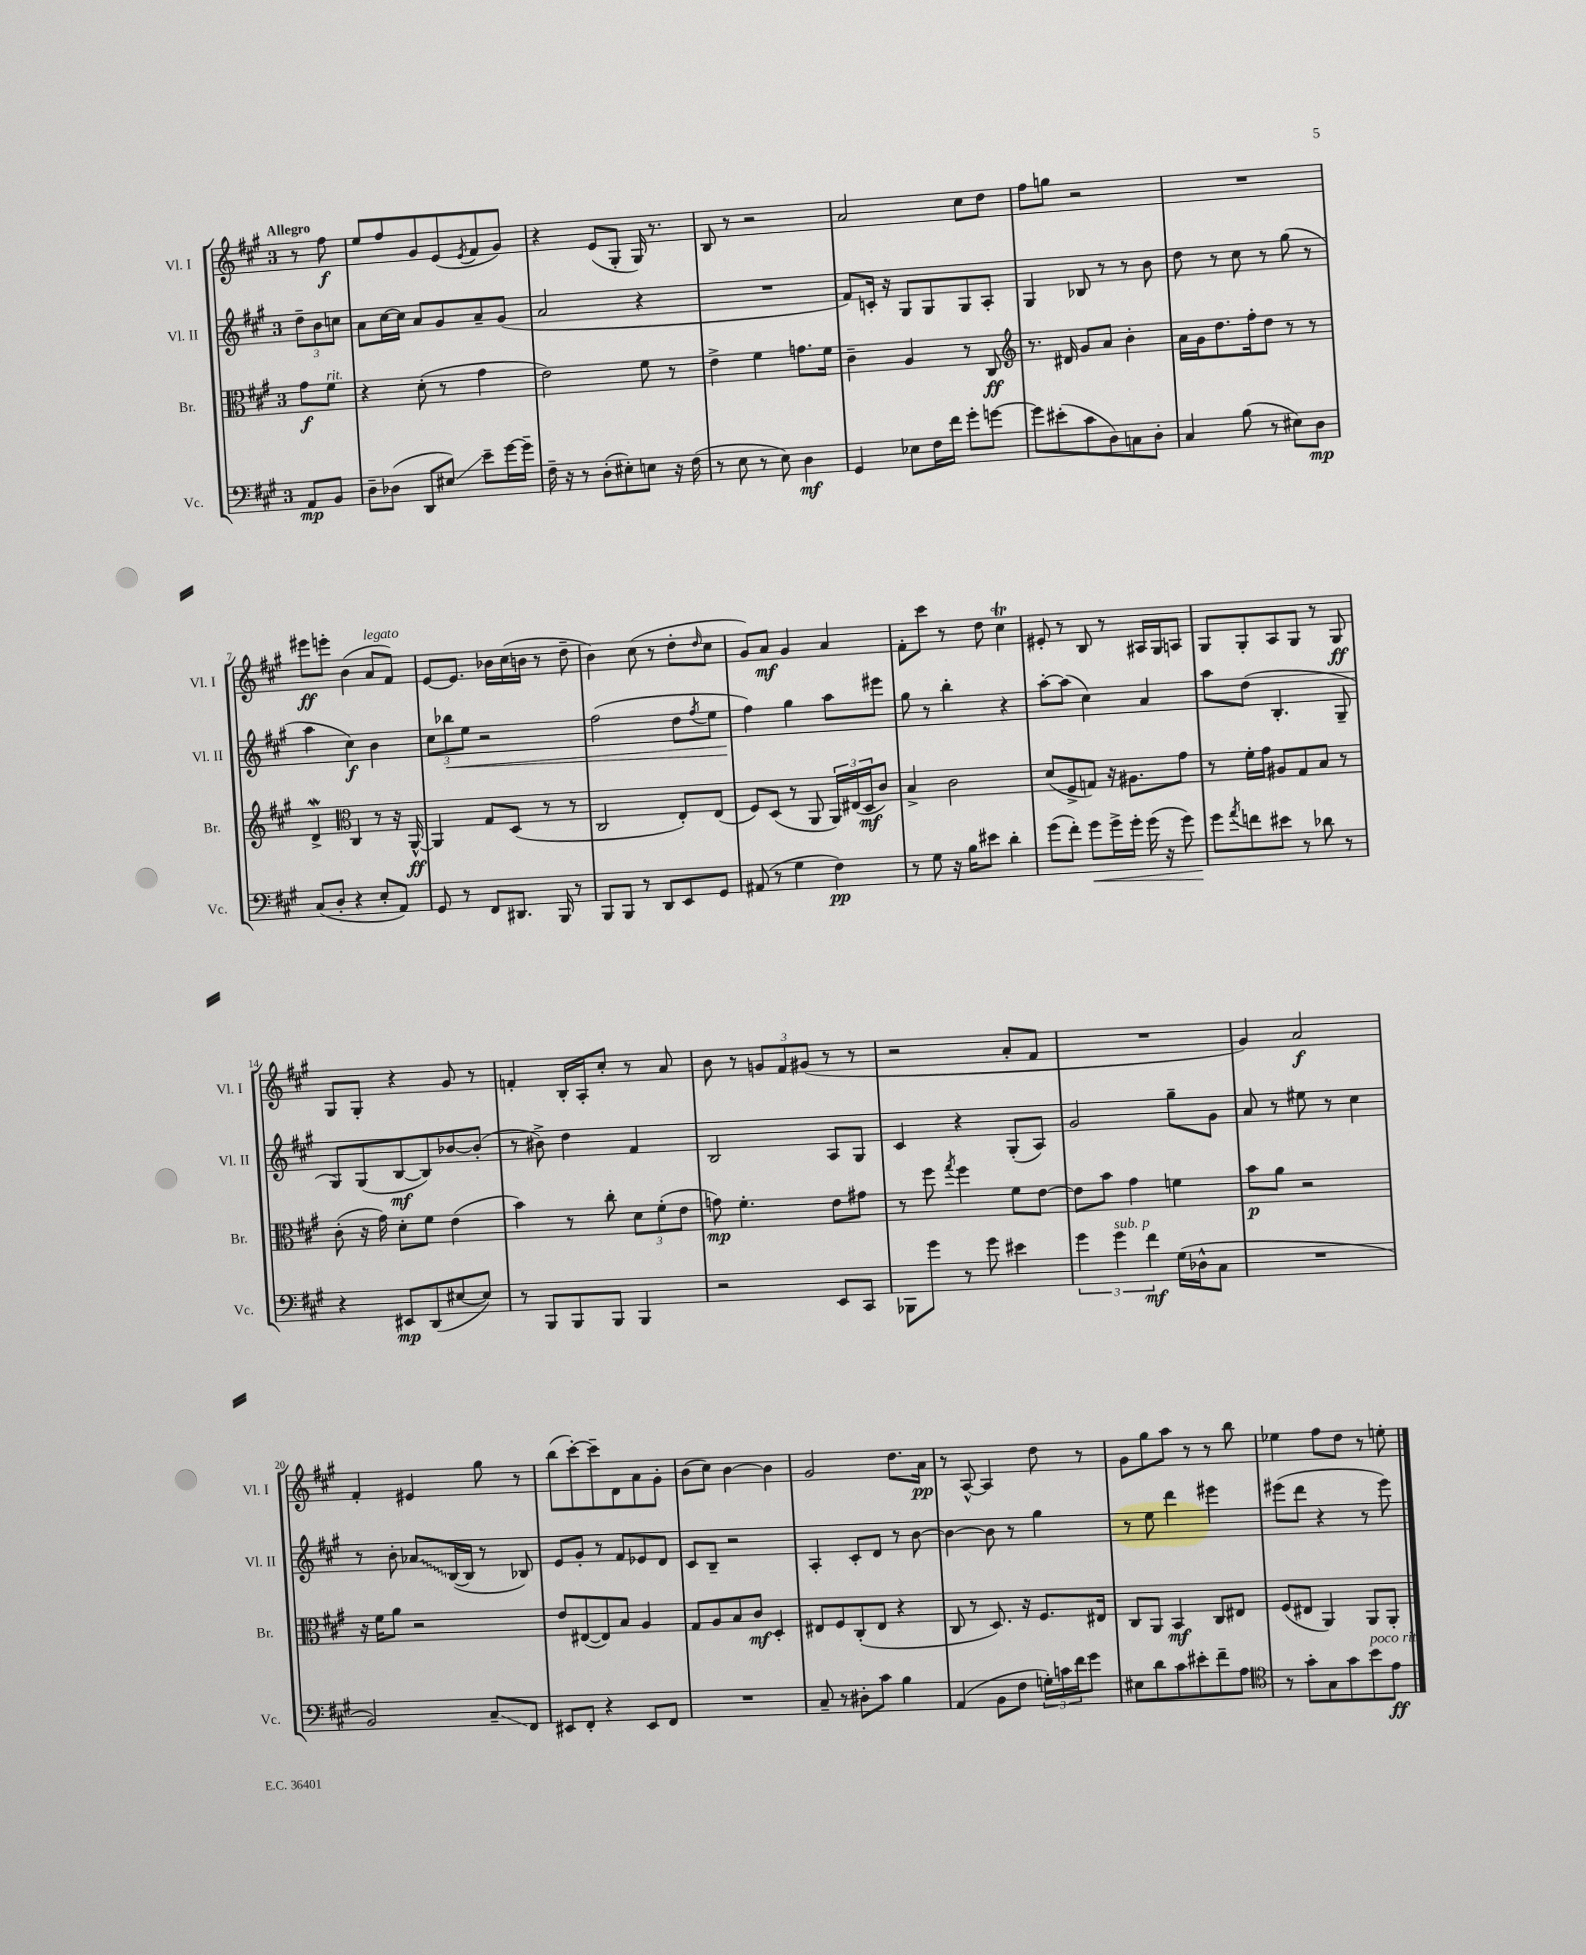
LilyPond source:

<<
\new StaffGroup <<
\new Staff = "s0" \with { instrumentName = "Vl. I" shortInstrumentName = "Vl. I" } {
    \clef treble \key a \major \once \override Staff.TimeSignature.style = #'single-digit \time 3/4 \partial 4 \tempo "Allegro"
    r8 fis''8\f |
    e''8 fis''8 gis'8 e'8( \acciaccatura { e'8 } fis'8 gis'8) |
    r4 e'8( gis8-. gis16) r8. |
    b8 r8 r2 |
    a'2 cis''8 d''8 |
    fis''8 g''8 r2 |
    R2. |
    eis'''8\ff e'''8-. b'4( a'8^\markup { \italic "legato" } fis'8) |
    e'8~ e'8. bes'16 cis''16( b'16 r8 d''8-- |
    b'4) cis''8( r8 d''8-. \grace { d''16 } cis''8 |
    gis'8) a'8\mf gis'4 a'4 |
    fis'8-. cis'''8 r8 d''8 cis''4\trill |
    eis'8-. r8 b8 r8 ais16 gis16 a8 |
    gis8 gis8-. a8 gis8 r8 gis8\ff |
    gis8 gis8-. r4 gis'8 r8 |
    f'4-. b16-. a16-. cis''8-. r8 a'8 |
    b'8 r8 \tuplet 3/2 { g'8 fis'8 gis'8( } r8 r8 |
    r2 a'8-. fis'8 |
    R2. |
    gis'4) a'2\f |
    fis'4-. eis'4 gis''8 r8 |
    b''8( cis'''8~-.) cis'''8-- d'8 a'8 gis'8-. |
    b'8( cis''8) b'4~ b'4 |
    gis'2 d''8. a'16\pp |
    r8 a8~-^ a4 d''8 r8 |
    gis'8 gis''8 a''8 r8 r8 b''8 |
    ees''4 fis''8 d''8 r8 e''8-. \bar "|." |
}
\new Staff = "s1" \with { instrumentName = "Vl. II" shortInstrumentName = "Vl. II" } {
    \clef treble \key a \major \once \override Staff.TimeSignature.style = #'single-digit \time 3/4 \partial 4
    \tuplet 3/2 { d''8-- b'8 c''8 } |
    a'8 cis''16~ cis''16 a'8 gis'8 a'8-- gis'8( |
    a'2 r4 |
    R2. |
    fis'8) c'16-. r16 gis8 gis8 gis8 a8-. |
    gis4 bes8 r8 r8 b'8 |
    d''8 r8 cis''8 r8 gis''8( r8 |
    a''4 cis''4\f) b'4 |
    \tuplet 3/2 { cis''8 bes''8\< e''8 } r2 |
    fis''2( d''8 \acciaccatura { fis''8 } e''8 |
    fis''4\!) gis''4 a''8 eis'''8 |
    gis''8 r8 b''4-. r4 |
    a''8~-. a''8( cis''4) a'4 |
    a''8 d''8( b4.-. gis8-- |
    gis8) gis8( b8~\mf b8) bes'8~ bes'8-.( |
    r8 bis'8->) d''4 fis'4 |
    b2 a8 gis8 |
    cis'4 r4 gis8-.( a8) |
    gis'2 gis''8-- gis'8 |
    a'8 r8 eis''8 r8 cis''4 |
    r8 b'8-. \once \override Glissando.style = #'zigzag aes'8\glissando b16~( b16 r8 bes8) |
    e'8 gis'8-. r8 fis'8 ees'8 d'8 |
    cis'8 b8-- r2 |
    a4-. cis'8-. d'8 r8 b'8~ |
    b'4~ b'8 r8 gis''4 |
    r8 e''8 d'''4 eis'''4 |
    eis'''8( d'''8 r4 r8 eis'''8) \bar "|." |
}
\new Staff = "s2" \with { instrumentName = "Br." shortInstrumentName = "Br." } {
    \clef alto \key a \major \once \override Staff.TimeSignature.style = #'single-digit \time 3/4 \partial 4
    gis'8\f fis'8^\markup { \italic "rit." } |
    r4 d'8-.( r8 gis'4 |
    e'2) fis'8 r8 |
    e'4-> fis'4 g'8. fis'16 |
    cis'4-- a4 r8 cis8\ff |
    \clef treble r8. dis'16 gis'8 a'8 b'4-. |
    a'16 gis'16 d''8. fis''16-. d''8 r8 r8 |
    d'4->\mordent \clef alto cis4 r8 r16 a,16~-^\ff |
    a,4 gis8 d8( r8 r8 |
    cis2 e8-.) e8( |
    fis8) d8( r8 a,8 \tuplet 3/2 { a,16) eis16( d16\mf } cis'8) |
    b4-> cis'2 |
    d'8( fis8-> g8) r16 ais8. gis'8 |
    r8 fis'16-. gis'16 ais8 gis8 b8 r8 |
    cis'8-.( r16 gis'16) d'8-. fis'8 e'4( |
    b'4) r8 cis''8-. \tuplet 3/2 { d'8 fis'8-.( e'8 } |
    g'8\mp) fis'4.-. e'8 gis'8 |
    r8 fis''8 \acciaccatura { gis''8 } fis''4 fis'8 e'8~ |
    e'8 b'8 gis'4 f'4 |
    b'8\p a'8 r2 |
    r16 fis'16 a'8 r2 |
    e'8 eis8~( eis8) b8 a4 |
    gis8 a8 b8 cis'8\mf d4-. |
    eis8 fis8 cis8-.( eis8 r4 |
    cis8 r8 d8.) r16 fis8. eis16 |
    cis8 a,8 b,4\mf cis8 eis8 |
    fis8( eis8 a,4) a,8 a,8-. \bar "|." |
}
\new Staff = "s3" \with { instrumentName = "Vc." shortInstrumentName = "Vc." } {
    \clef bass \key a \major \once \override Staff.TimeSignature.style = #'single-digit \time 3/4 \partial 4
    a,8\mp b,8 |
    d8-- des8( d,8 eis8\glissando) e'8-- gis'16~ gis'16-- |
    fis16-- r16 r8 d8-.( eis8-.) e8 r16 fis16( |
    r8 e8 r8 e8) d4\mf |
    gis,4 ees8 fis16 fis'16 gis'8-. g'8~ |
    g'8 eis'8-.( cis'8 d8) c8 d8-. |
    cis4 b8( r8 eis8) d8\mp |
    cis8( d8-. r4 e8-. a,8) |
    gis,8 r8 fis,8 dis,8. b,,16 r8 |
    b,,8 b,,8 r8 d,8 e,8 gis,8 |
    ais,8( r8 gis4 fis4\pp) |
    r8 gis8 r16 b16 eis'8 d'4-. |
    gis'8( fis'8-.) gis'8\< gis'16-> gis'16-. gis'16( r16 gis'8) |
    gis'8\! \acciaccatura { a'8 } f'8 eis'8 r8 des'8 r8 |
    r4 eis,8\mp d,8( eis8~ eis8) |
    r8 b,,8 b,,8 b,,8 b,,4 |
    r2 e,8 cis,8 |
    bes,,8 gis'8 r8 gis'8 eis'4 |
    \tuplet 3/2 { gis'4 gis'4^\markup { \italic "sub. p" } fis'4\mf } gis16( des16-^ cis8 |
    R2. |
    b,2) cis8--\glissando fis,8 |
    eis,8 fis,8-. r4 eis,8 fis,8 |
    R2. |
    cis8-- r8 dis8-. cis'8 b4 |
    a,4( b,8 fis8 \tuplet 3/2 { g16-.) c'16 fis'16 } gis'8 |
    eis8 d'8 cis'8 eis'8-. fis'8-- a8 |
    \clef tenor r8 gis'8-. gis8 gis'8 b'8^\markup { \italic "poco rit." } e'8\ff \bar "|." |
}
>>
>>
